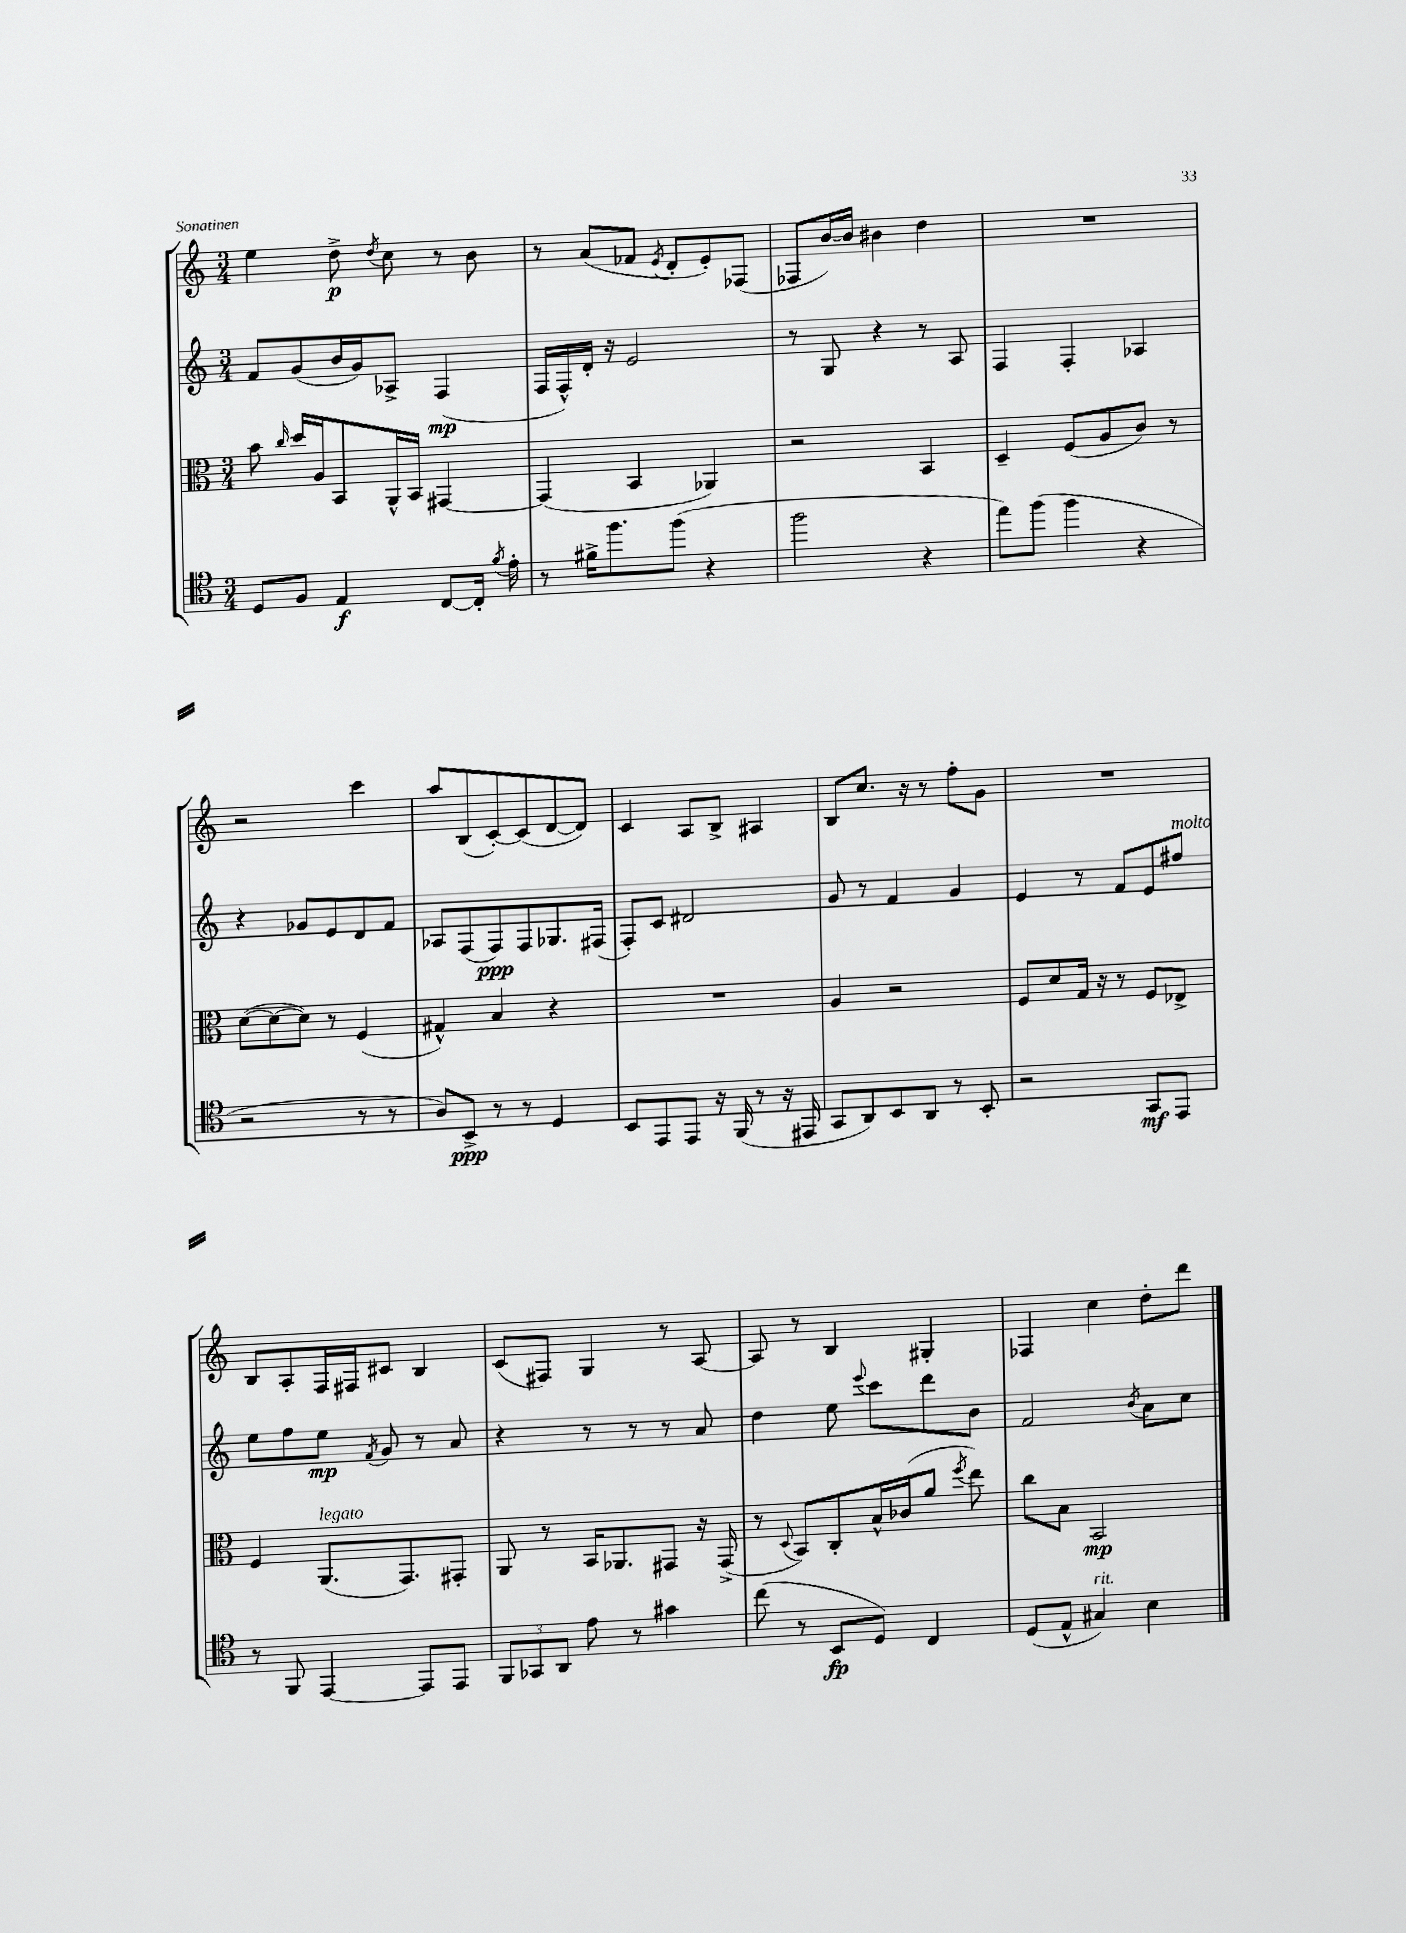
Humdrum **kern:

**kern	**dynam	**kern	**dynam	**kern	**dynam	**kern	**dynam
*part4	*part4	*part3	*part3	*part2	*part2	*part1	*part1
*staff4	*staff4	*staff3	*staff3	*staff2	*staff2	*staff1	*staff1
*clefC4	*	*clefC3	*	*clefG2	*	*clefG2	*
*k[]	*	*k[]	*	*k[]	*	*k[]	*
*M3/4	*	*M3/4	*	*M3/4	*	*M3/4	*
=6	=6	=6	=6	=6	=6	=6	=6
8D/L	.	8b\	.	8f/L	.	4ee\	.
.	.	16qqcc/	.	.	.	.	.
8F/J	.	16dd/LL	.	(8g/	.	.	.
.	.	16A/J	.	.	.	.	.
4E/	f	8BB/	.	16b/L	.	8dd^\	p
.	.	.	.	16g/J)	.	.	.
.	.	.	.	.	.	8qdd/	.
.	.	16AA^^/L	.	8A-X^/J	.	8cc\	.
.	.	16BB/JJ	.	.	.	.	.
[8C/L	.	[4GG#X/	.	(4F/	mp	8r	.
16C'/Jk]	.	.	.	.	.	8b\	.
8qf/	.	.	.	.	.	.	.
16e'\	.	.	.	.	.	.	.
=7	=7	=7	=7	=7	=7	=7	=7
8r	.	(4GG#/]	.	16F/LL	.	8r	.
.	.	.	.	16F^^/)	.	.	.
16f#X^\KL	.	.	.	16d'/JJ	.	(8a/L	.
8.ff\	.	.	.	16r	.	.	.
.	.	4BB/	.	2e/	.	8f-X/J	.
.	.	.	.	.	.	8qe/	.
(8ff\J	.	.	.	.	.	8d'/L	.
4r	.	4AA-X/)	.	.	.	8e'/)	.
.	.	.	.	.	.	(8F-X/J	.
=8	=8	=8	=8	=8	=8	=8	=8
2ff\	.	2r	.	8r	.	8F-X/L	.
.	.	.	.	8G/	.	[16b/L)	.
.	.	.	.	.	.	16b/JJ]	.
.	.	.	.	4r	.	4b#X\	.
4r	.	4BB/	.	8r	.	4dd\	.
.	.	.	.	8A/	.	.	.
=9	=9	=9	=9	=9	=9	=9	=9
8ee\L)	.	4D~/	.	4F/	.	2.r	.
(8ff\J	.	.	.	.	.	.	.
4ff\	.	(8F/L	.	4F'/	.	.	.
.	.	8A/	.	.	.	.	.
4r	.	8c/J)	.	4A-X/	.	.	.
.	.	8r	.	.	.	.	.
!!LO:LB:g=z
=10	=10	=10	=10	=10	=10	=10	=10
2r	.	([8d\L	.	4r	.	2r	.
.	.	8d\_	.	.	.	.	.
.	.	8d\J])	.	8g-X/L	.	.	.
.	.	8r	.	8e/	.	.	.
8r	.	(4F/	.	8d/	.	4ccc\	.
8r	.	.	.	8f/J	.	.	.
=11	=11	=11	=11	=11	=11	=11	=11
8A/L)	.	4G#X^^/)	.	8A-X/L	.	8aa/L	.
8BB^/J	ppp	.	.	(8F/	.	(8B/	.
8r	.	4B/	.	8F/)	ppp	[8c'/)	.
8r	.	.	.	8F/	.	(8c/]	.
4D/	.	4r	.	8.G-X/	.	[8d/	.
.	.	.	.	.	.	8d/J])	.
.	.	.	.	(16F#X/Jk	.	.	.
=12	=12	=12	=12	=12	=12	=12	=12
8BB/L	.	2.r	.	8F'/L)	.	4c/	.
8EE/	.	.	.	8c/J	.	.	.
8EE/J	.	.	.	2d#X/	.	8A/L	.
16r	.	.	.	.	.	8B^/J	.
(16FF/	.	.	.	.	.	.	.
8r	.	.	.	.	.	4A#X/	.
16r	.	.	.	.	.	.	.
16EE#X/	.	.	.	.	.	.	.
=13	=13	=13	=13	=13	=13	=13	=13
8GG/L	.	4A/	.	8g/	.	8B/L	.
8AA/)	.	.	.	8r	.	8.cc/J	.
8BB/	.	2r	.	4f/	.	.	.
.	.	.	.	.	.	16r	.
8AA/J	.	.	.	.	.	8r	.
8r	.	.	.	4g/	.	8ff'\L	.
8BB'/	.	.	.	.	.	8g\J	.
=14	=14	=14	=14	=14	=14	=14	=14
2r	.	8F/L	.	4e/	.	2.r	.
.	.	8d/	.	.	.	.	.
.	.	16G/Jk	.	8r	.	.	.
.	.	16r	.	.	.	.	.
.	.	8r	.	8f/L	.	.	.
8GG/L	mf	8F/L	.	8e/	.	.	.
!	!	!	!	!LO:TX:a:i:t=molto	!	!	!
8EE/J	.	8E-X^/J	.	8ff#X/J	.	.	.
!!LO:LB:g=z
=15	=15	=15	=15	=15	=15	=15	=15
8r	.	4F/	.	8ee\L	.	8B/L	.
8FF/	.	.	.	8ff\	.	8A'/	.
!	!	!LO:TX:a:i:t=legato	!	!	!	!	!
[4EE/	.	(8.AA/L	.	8ee\J	mp	16F/L	.
.	.	.	.	.	.	16F#X/J	.
.	.	.	.	8qf/	.	.	.
.	.	.	.	8g/	.	8c#X/J	.
.	.	8.GG/)	.	.	.	.	.
8EE/L]	.	.	.	8r	.	4B/	.
8EE/J	.	8GG#X'/J	.	8a/	.	.	.
=16	=16	=16	=16	=16	=16	=16	=16
12FF/L	.	8AA/	.	4r	.	(8c/L	.
12GG-X/	.	.	.	.	.	.	.
.	.	8r	.	.	.	8F#X/J)	.
12AA/J	.	.	.	.	.	.	.
8e\	.	16BB/KL	.	8r	.	4G/	.
.	.	8.AA-X/	.	.	.	.	.
8r	.	.	.	8r	.	.	.
4g#X\	.	8GG#X/J	.	8r	.	8r	.
.	.	16r	.	8a/	.	[8A/	.
.	.	(16GG#^/	.	.	.	.	.
=17	=17	=17	=17	=17	=17	=17	=17
(8cc\	.	8r	.	4dd\	.	8A/]	.
.	.	8qqD/	.	.	.	.	.
8r	.	8BB/L)	.	.	.	8r	.
8BB/L	fp	8C'/	.	8ee\	.	4B/	.
.	.	.	.	8qqeee/	.	.	.
8D/J)	.	16B^^/L	.	8ccc\L	.	.	.
.	.	(16c-X/J	.	.	.	.	.
4C/	.	8a/J	.	8ddd\	.	4G#X'/	.
.	.	8qff/	.	.	.	.	.
.	.	8ee\)	.	8b\J	.	.	.
=18	=18	=18	=18	=18	=18	=18	=18
(8D/L	.	8cc\L	.	2f/	.	4F-X/	.
8E^^/J	.	8B\J	.	.	.	.	.
!LO:TX:a:i:t=rit.	!	!	!	!	!	!	!
4G#X/)	.	2BB/	mp	.	.	4cc\	.
.	.	.	.	8qb/	.	.	.
4B\	.	.	.	8a\L	.	8dd'\L	.
.	.	.	.	8cc\J	.	8ddd\J	.
==	==	==	==	==	==	==	==
*-	*-	*-	*-	*-	*-	*-	*-
